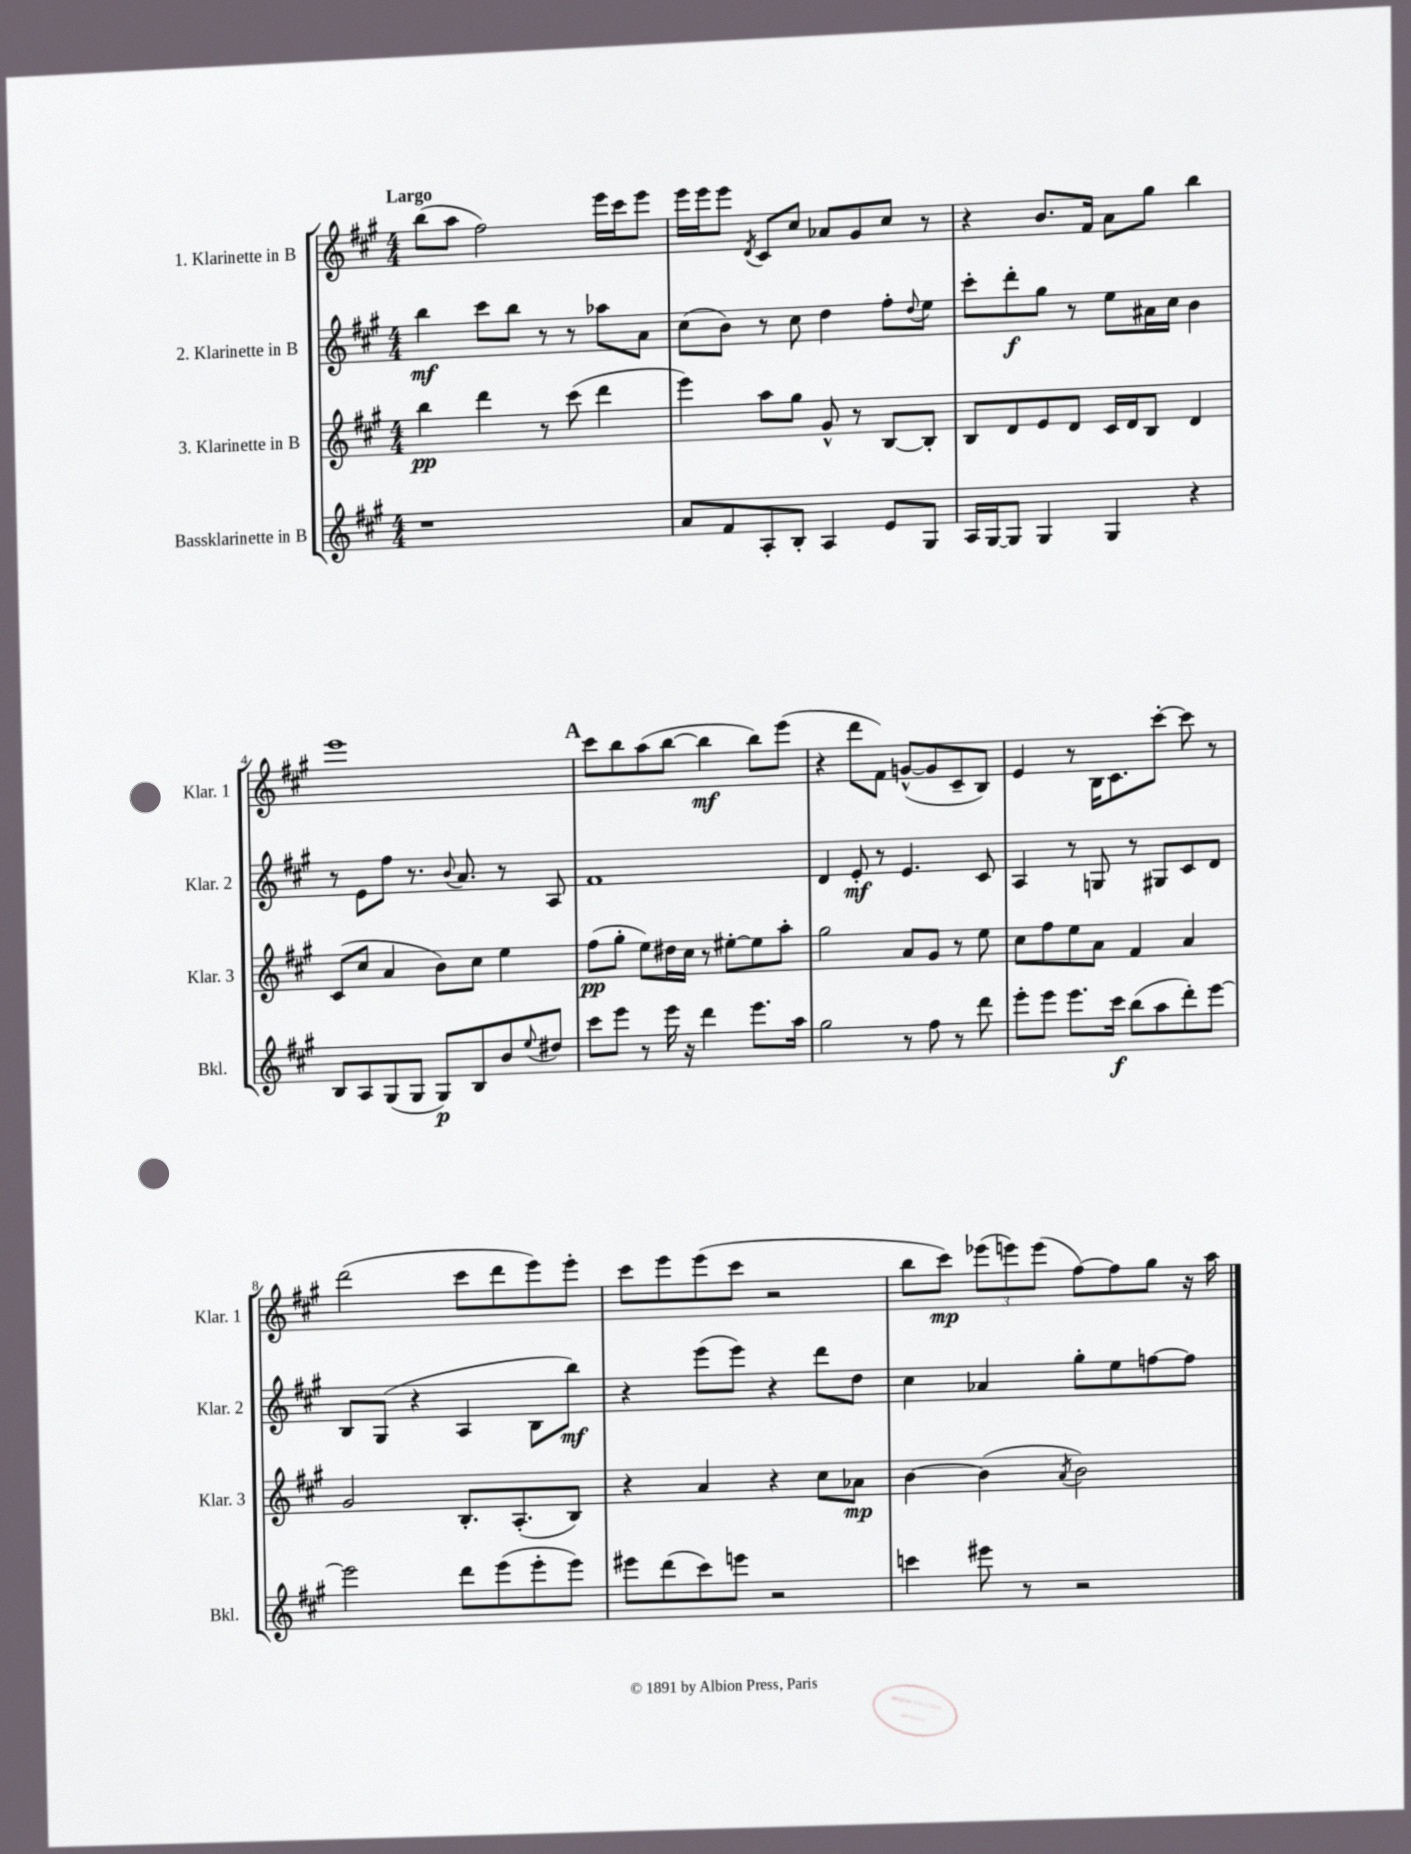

**kern	**kern	**kern	**kern
*staff4	*staff3	*staff2	*staff1
*clefG2	*clefG2	*clefG2	*clefG2
*k[f#c#g#]	*k[f#c#g#]	*k[f#c#g#]	*k[f#c#g#]
*M4/4	*M4/4	*M4/4	*M4/4
1r	4bb	4bb	(8bb
.	.	.	8aa
.	4ddd	8ccc#	2ff#)
.	.	8bb	.
.	8r	8r	.
.	(8ccc#	8r	.
.	4ddd	8aa-	16eee
.	.	.	16ccc#
.	.	8a	8eee
=	=	=	=
8a	4eee)	(8cc#	16eee
.	.	.	16eee
8f#	.	8b)	8eee
.	.	.	8qd
8A'	8aa	8r	8c#
8B'	8gg#	8cc#	8cc#
4A	8g#^^	4dd	8a-
.	8r	.	8g#
8e	[8B	8ff#'	8cc#
.	.	8qqdd	.
8G#	8B']	8ee	8r
=	=	=	=
16A	8B	8ccc#'	4r
[16G#	.	.	.
8G#]	8d	8ddd'	.
4G#	8e	8gg#	8.b
.	8d	8r	.
.	.	.	16f#
4G#	16c#	8ee	8a
.	16d	.	.
.	8B	16a#	8gg#
.	.	16cc#	.
4r	4d	4b	4bb
=	=	=	=
8B	(8c#	8r	1eee
8A	8cc#	8e	.
(8G#	4a	8ff#	.
8G#	.	8.r	.
8G#)	8b)	.	.
.	.	8qqb	.
.	.	8.a	.
8B	8cc#	.	.
8b	4ee	8r	.
8qqee	.	.	.
8dd#	.	8A	.
=	=	=	=
8ccc#	(8ff#	1f#	8ccc#
8eee	8gg#'	.	8bb
8r	8ee)	.	(8aa
16eee	16dd#	.	[8bb
16r	16cc#	.	.
4ddd	8r	.	4bb]
.	[8ee#'	.	.
8.eee	8ee#]	.	8bb)
.	8aa'	.	(8eee
16aa	.	.	.
=	=	=	=
2gg#	2gg#	4d	4r
.	.	8e'	8ddd
.	.	8r	8f#)
8r	8a	4.e	([8g^^
8ff#	8g#	.	8g]
8r	8r	.	8c#~
8ddd	8ee	8c#	8B)
=	=	=	=
8eee'	8cc#	4A	4e
8eee	8ff#	.	.
8.eee	8ee	8r	8r
.	8a	8G	16B
16ccc#	.	.	8.c#
(8bb	4f#	8r	.
8aa	.	8G#	[8ccc#'
8ddd')	4a	8c#	8ccc#]
[8eee	.	8d	8r
=	=	=	=
2eee]	2g#	8B	(2ddd
.	.	(8G#	.
.	.	4r	.
8ddd	8.B'	4A	8ccc#
(8eee	.	.	8ddd
.	(8.A'	.	.
8eee'	.	8B	8eee)
8eee)	8B)	8bb)	8eee'
=	=	=	=
8eee#	4r	4r	8ccc#
(8ddd	.	.	8eee
8ccc#)	4a	(8eee	(8eee
8eee	.	8eee)	8ccc#
2r	4r	4r	2r
.	8cc#	8ddd	.
.	8a-	8dd	.
=	=	=	=
4ccc	[4b	4cc#	8bb
.	.	.	8ccc#)
8eee#	(4b]	4a-	(12eee-
.	.	.	12eee)
8r	.	.	.
.	.	.	(12eee
.	8qa	.	.
2r	2b)	8gg#'	[8ff#)
.	.	8ee	8ff#]
.	.	[8ff	8gg#
.	.	8ff]	16r
.	.	.	16aa
==	==	==	==
*-	*-	*-	*-
